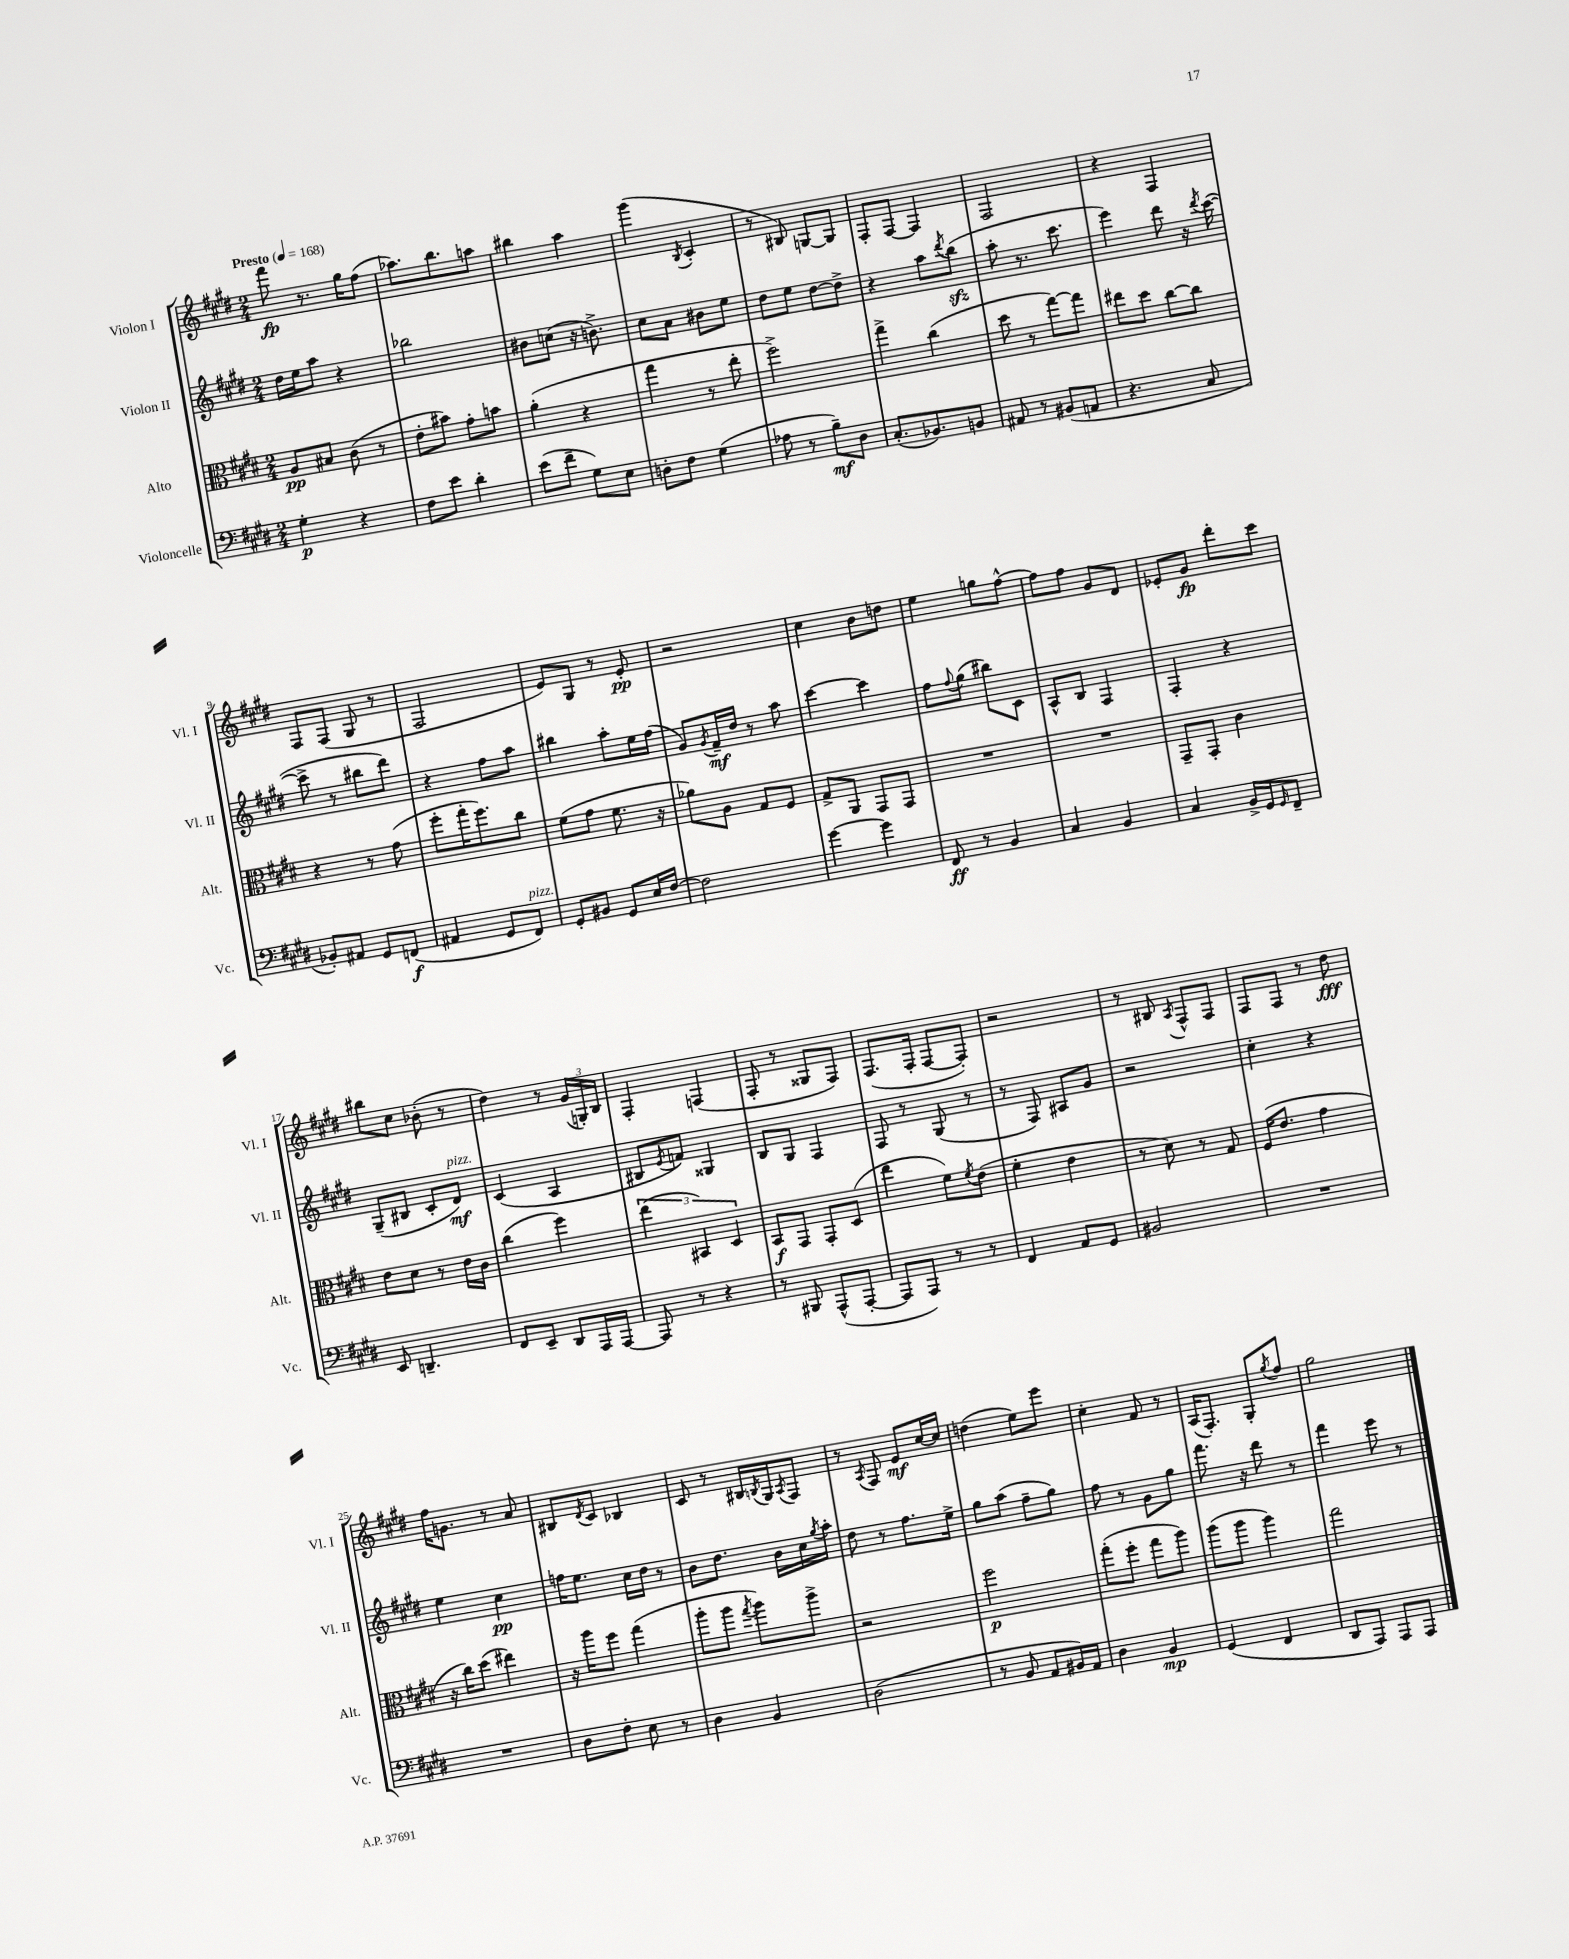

**kern	**kern	**kern	**kern
*staff4	*staff3	*staff2	*staff1
*clefF4	*clefC3	*clefG2	*clefG2
*k[f#c#g#d#]	*k[f#c#g#d#]	*k[f#c#g#d#]	*k[f#c#g#d#]
*M2/4	*M2/4	*M2/4	*M2/4
*MM168	*MM168	*MM168	*MM168
4G#'	8A	16dd#	8fff#
.	.	16ee	.
.	8B#	8aa	8.r
4r	(8c#	4r	.
.	.	.	16gg#
.	8r	.	(8ff#
=	=	=	=
8F#	8e'	2bb-	8.aa-)
8e	8b#)	.	.
.	.	.	8.bb
4d#'	8g#'	.	.
.	8b	.	8aa
=	=	=	=
(8e	(4a'	8b#	4bb#
8f#~	.	(8cc	.
8G#)	4r	16r	4aa
.	.	8.b^)	.
8E	.	.	.
=	=	=	=
8D'	4gg#	8cc#	(4ggg#
8F#	.	8a	.
.	.	.	8qB
(4G#	8r	8b#	4c#'
.	8ee'	8ee	.
=	=	=	=
8A-	2ff#^)	8dd#	8r
8r	.	8ee	8B#)
8B~)	.	[8dd#	[8G
8D#	.	8dd#^]	8G]
=	=	=	=
(8.C#'	4gg#^	4r	8F#'
.	.	.	[8F#
8.BB-)	.	.	.
.	(4cc#	8aa	4F#]
.	.	8qddd#	.
8BB	.	(8bb	.
=	=	=	=
8AA#	8dd#	8aa'	2F#
8r	8r	8.r	.
(8BB#	[8gg#)	.	.
.	.	8.ccc#	.
8AA	8gg#]	.	.
=	=	=	=
4.r	8ee#	4eee)	4r
.	8dd#	.	.
.	[8cc#	8ddd#	4F#
8C#	8cc#]	16r	.
.	.	8qddd#	.
.	.	([16ccc#	.
=	=	=	=
8BB-')	4r	8ccc#^]	8F#
8AA#	.	8r	(8F#
8GG#	8r	8bb#	8G#
(8FF	(8g#	8ddd#)	8r
=	=	=	=
4AA#	8ff#'	4r	2F#
.	16gg#'	.	.
.	8.ff#)	.	.
8GG#	.	8ff#	.
8FF#)	8cc#	8aa	.
=	=	=	=
8GG#'	(8f#	4bb#	8e)
8BB#	8g#	.	8G#
8GG#	8.f#	8aa'	8r
16E	.	16ee	8e'
[16F#	16r	(16ff#	.
=	=	=	=
2F#]	8a-)	8g#)	2r
.	.	8qg#	.
.	8A	16f#~	.
.	.	16dd#	.
.	8G#	8r	.
.	8F#	8aa	.
=	=	=	=
[4g#	8G#^	[4ccc#	4cc#
.	8AA	.	.
4g#]	8GG#	4ccc#]	8b
.	8GG#	.	8dd
=	=	=	=
8FF#	2r	8ff#	4ee
.	.	8qqff#	.
8r	.	(8gg#	.
4BB	.	8bb#)	8gg
.	.	8c#	[8ff#^^
=	=	=	=
4C#	2r	8A^^	8ff#]
.	.	8B	8ff#
4BB	.	4F#	8g#
.	.	.	8d#
=	=	=	=
4C#	8GG#~	4F#'	8e-'
.	8GG#'	.	8g#
16BB^	4c#	4r	8ddd#'
16GG#	.	.	.
16qqGG#	.	.	.
8FF#~	.	.	8ccc#
=	=	=	=
8EE	8e	(8G#~	8bb#
4.DD~	8d#	8B#	8cc#
.	8r	8c#'	(8b-'
.	16e	8d#)	8r
.	16c#	.	.
=	=	=	=
8FF#	(4cc#	(4c#	4dd#)
8EE~	.	.	.
8DD#	4ff#)	4A	8r
16AAA	.	.	(24g#
.	.	.	24G')
[16AAA	.	.	.
.	.	.	24B
=	=	=	=
8AAA]	(6ee	8B#	4F#'
.	.	8qe	.
8r	.	8f)	.
.	6BB#)	.	.
4r	.	4G##	(4F
.	6D#	.	.
=	=	=	=
8r	8BB	8B	8F#'
8BBB#	8GG#	8G#	8r
(8AAA^^	8GG#'	4F#	8G##
[8AAA'	(8D#	.	8F#)
=	=	=	=
8AAA]	4ee	8F#	(8.F#
8AAA)	.	8r	.
.	.	.	16F#'
8r	8f#)	(8G#	[8F#
.	8qf#	.	.
8r	(8e	8r	8F#'])
=	=	=	=
4FF#	4f#'	8r	2r
.	.	8F#)	.
8AA	4e	8A#	.
8GG#	.	8g#	.
=	=	=	=
2BB#	8r	2r	8r
.	8d#)	.	8B#
.	.	.	8qA
.	8r	.	8F#^^
.	8G#	.	8F#
=	=	=	=
2r	(16F#	4cc#'	8F#
.	8.e	.	.
.	.	.	8F#
.	4g#	4r	8r
.	.	.	8dd#
=	=	=	=
2r	16r	4ee	16ff#
.	16cc#)	.	8.g
.	(8dd#	.	.
.	4ee#)	4cc#	8r
.	.	.	8a
=	=	=	=
8D#	16r	16ff	8B#
.	16aa	8.ee	.
.	.	.	8qd#
8F#'	8ff#	.	8c#
8E	(4gg#	16cc#	4B-
.	.	16dd#	.
8r	.	8r	.
=	=	=	=
4D#	8aa'	8b	8c#
.	8aa	8.dd#	8r
.	8qgg#	.	.
4BB	8aa)	.	16B#
.	.	.	8qB
.	.	16b	16G#
.	.	.	8qA
.	8aa^	16cc#	8F#
.	.	8qgg#	.
.	.	16aa'	.
=	=	=	=
(2D#	2r	8dd#	8r
.	.	.	8qA
.	.	8r	8F#
.	.	8.ff#	8e
.	.	.	[16cc#
.	.	16ee^	16cc#]
=	=	=	=
8r	2ff#	8gg#	(4dd
8BB	.	(8aa	.
8AA	.	8ff#~	8ee)
16BB#)	.	8gg#)	8eee
16AA	.	.	.
=	=	=	=
4D#	(8gg#'	8ff#	4cc#'
.	8ff#'	8r	.
4BB	8gg#	8g#	8f#
.	8aa)	8gg#	8r
=	=	=	=
(4GG#	(8aa	8.fff#	(16A
.	.	.	8.F#')
.	8aa	.	.
.	.	16r	.
4FF#	4aa)	8ddd#	8G#'
.	.	.	8qgg#
.	.	8r	8ff#
=	=	=	=
8DD#	2gg#	4fff#	2gg#
8AAA)	.	.	.
8AAA	.	8eee	.
8AAA	.	8r	.
==	==	==	==
*-	*-	*-	*-
